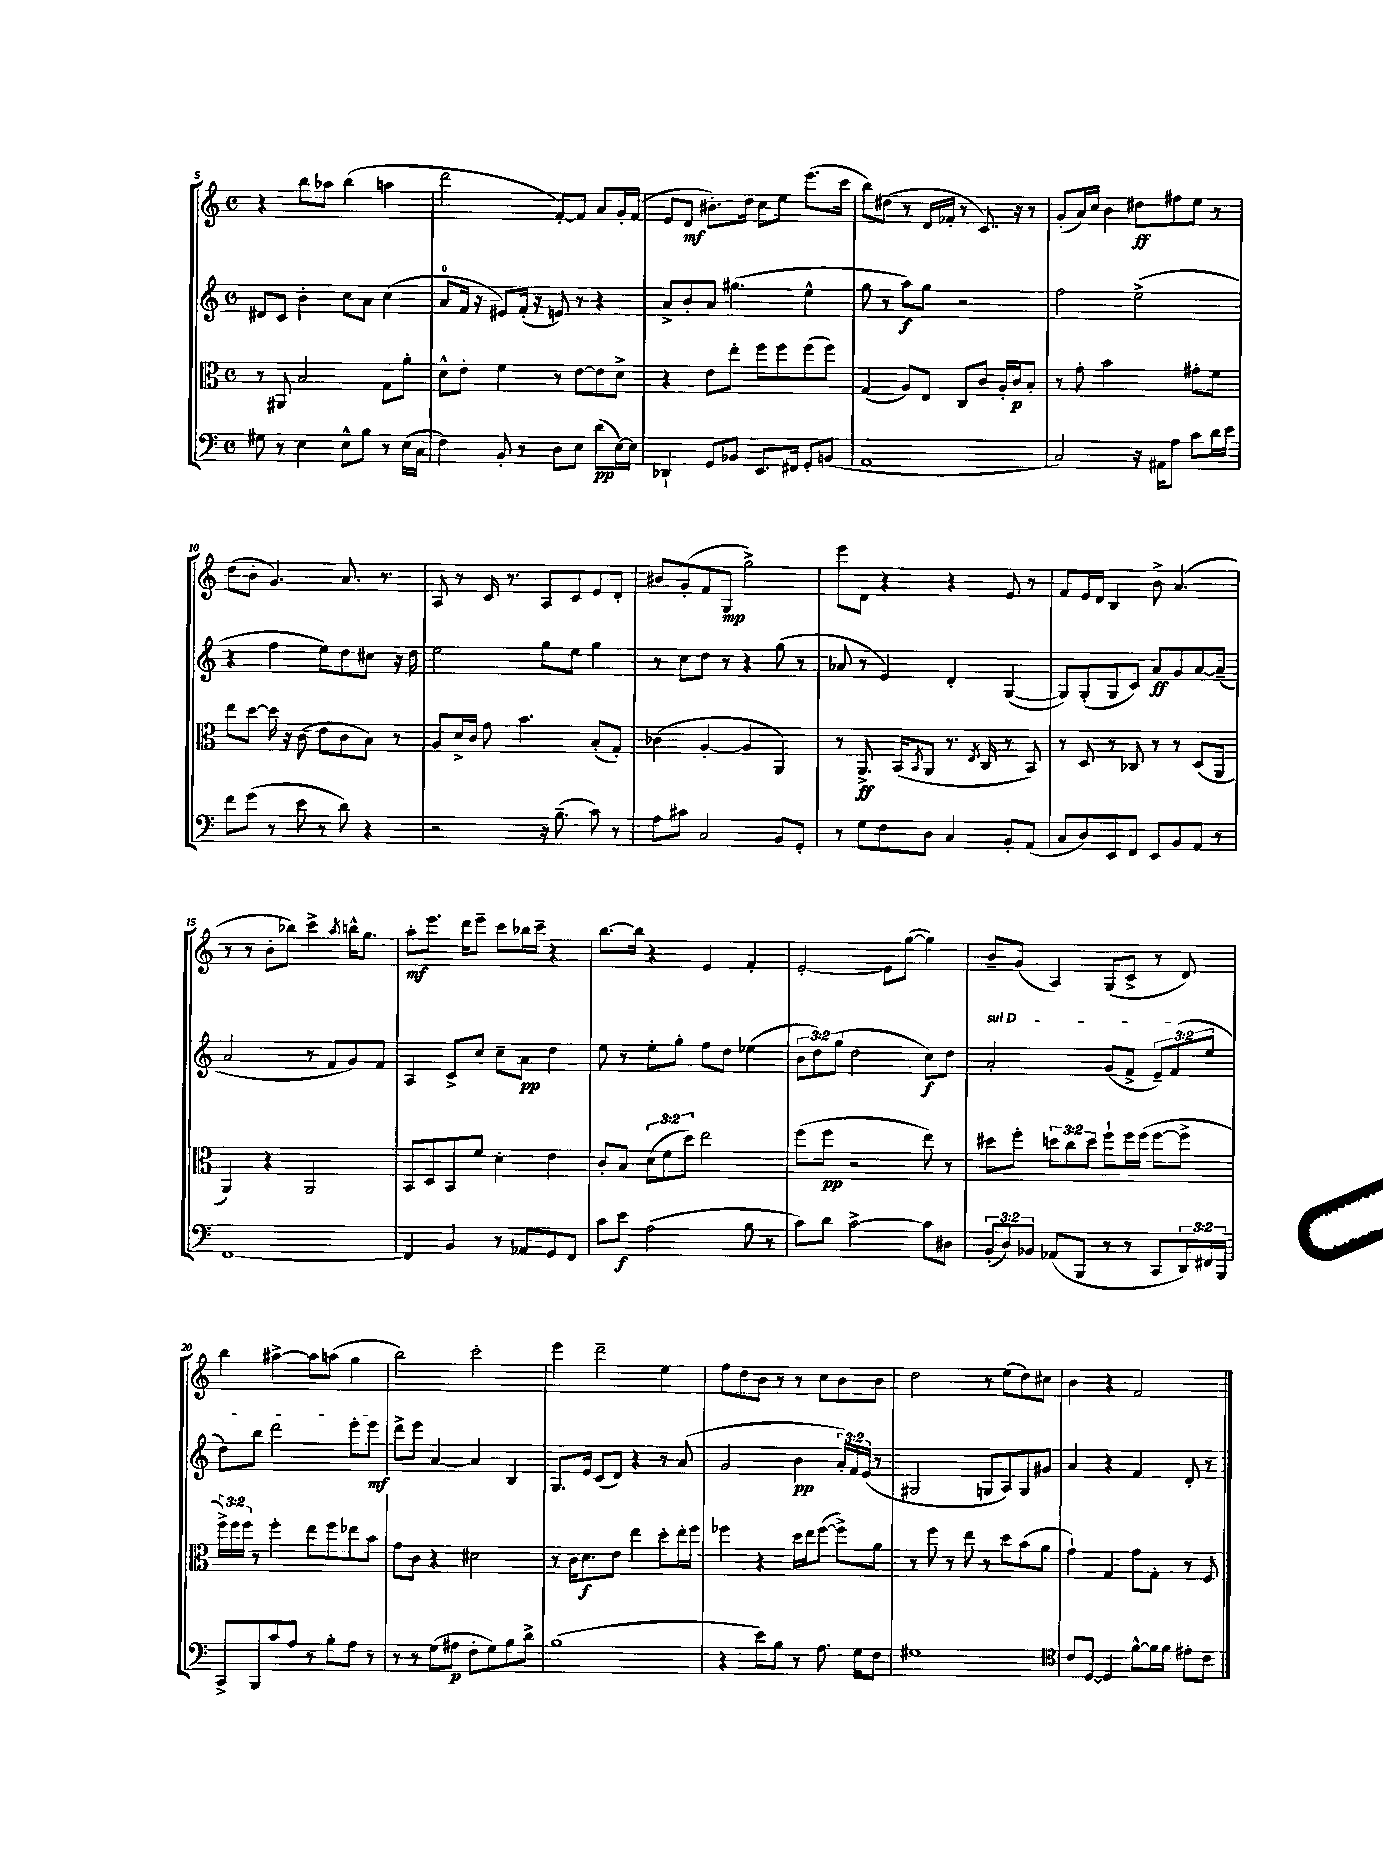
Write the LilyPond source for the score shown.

<<
\new StaffGroup <<
\new Staff = "s0" {
    \clef treble \key c \major \defaultTimeSignature \time 4/4
    r4 b''8 aes''8 b''4( a''4 |
    d'''2 f'8~-.) f'8 a'8 g'16-. f'16( |
    e'8 d'8\mf bis'8.-.) d''16 c''8 e''8 e'''8.( c'''16 |
    b''8) dis''8( r8 d'16 fes'16-. r8 c'8.) r16 r8 |
    g'8-.( a'16) c''16 b'4 dis''8\ff fis''8 e''8 r8 |
    d''8( b'8-. g'4.) a'8. r8. |
    a8 r8 c'16 r8. a8 c'8 e'8 d'8-. |
    bis'8 g'8-.( f'8 g8\mp g''2->) |
    e'''8 d'8 r4 r4 e'8 r8 |
    f'8 e'16 d'16 b4 b'8-> a'4.( |
    r8 r8 b'8-. bes''8) c'''4-> \acciaccatura { a''8 } b''16-^ g''8. |
    a''8-.\mf e'''8. d'''16 e'''8-- c'''8 bes''16 c'''16-- r4 |
    b''8.~ b''16 r4 e'4 f'4-. |
    e'2~-. e'8 g''8~( g''4) |
    b'8-- g'8( a4) g8( c'8-> r8 d'8) |
    b''4 ais''4~-> ais''8 a''8( g''4 |
    b''2) c'''2-. |
    e'''4 d'''2-- e''4 |
    f''8 d''8 b'8 r8 r8 c''8 b'8 b'8 |
    d''2 r8 e''8( d''8) cis''8 |
    b'4 r4 f'2 \bar "|." |
}
\new Staff = "s1" {
    \clef treble \key c \major \defaultTimeSignature \time 4/4 \override Staff.TupletNumber.text = #tuplet-number::calc-fraction-text
    dis'8 c'8 b'4-. c''8 a'8 c''4( |
    a'8-0 f'16 r16 eis'8) f'16-.( r16 e'8) r8 r4 |
    a'8-> b'8-. a'8 gis''4.( e''4-^ |
    g''8 r8 a''8\f) g''8 r2 |
    f''2 e''2->( |
    r4 f''4 e''8) d''8 cis''8 r16 d''16 |
    e''2 g''8 e''8 g''4 |
    r8 c''8 d''8 r8 r4 g''8( r8 |
    aes'8 r8 e'4) d'4-. g4~( |
    g8) g8-.( g8 c'8) a'8\ff g'8 a'8~ a'8--( |
    a'2 r8 f'8 g'8) f'8 |
    a4 c'8-> c''8 c''8-- a'8\pp d''4 |
    e''8 r8 e''8-. g''8-. f''8 d''8 ees''4( |
    \tuplet 3/2 { b'8 d''8) g''8( } d''2 c''8\f) d''8 |
    \once \override TextSpanner.bound-details.left.text = \markup { \italic "sul D" } a'2-.\startTextSpan g'8( f'8-> \tuplet 3/2 { e'8--) f'8( e''8 } |
    d''8) b''8 d'''2 e'''8-. e'''8\mf\stopTextSpan |
    d'''8-> e'''8 a'4~ a'4 b4 |
    g8. e'16 c'8( d'8) r4 r8 a'8( |
    g'2 b'4\pp \tuplet 3/2 { a'16-.) f'16 e'16( } r8 |
    gis2 g8 a8) g8 gis'8 |
    a'4 r4 f'4 d'8-. r8 \bar "|." |
}
\new Staff = "s2" {
    \clef alto \key c \major \defaultTimeSignature \time 4/4 \override Staff.TupletNumber.text = #tuplet-number::calc-fraction-text
    r8 ais,8 b2 g8 a'8-. |
    d'8-^ e'8-. f'4 r8 e'8~ e'8 d'8-> |
    r4 e'8 e''8-. f''8 f''8 f''8( f''8) |
    g4( a8) e8 c8 c'8 a16-. c'16\p b8-. |
    r8 g'8-. b'2 gis'8-. f'8 |
    e''8 d''8~ d''16 r16 c'8( e'8 c'8 b8) r8 |
    a8 d'16-> c'16 g'8 b'4. b8-.( g8-.) |
    ces'4( a4~-. a4 a,4) |
    r8 a,8.->\ff b,16( \acciaccatura { b,8 } a,8 r8. \acciaccatura { e8 } c16 r8 b,8) |
    r8 d8 r8 ces8 r8 r8 d8( a,8 |
    a,4) r4 a,2 |
    b,8 d8 b,8 f'8 d'4-. e'4 |
    c'8-. b8 \tuplet 3/2 { d'8( f'8 d''8) } e''2 |
    f''8( f''8\pp r2 e''8) r8 |
    dis''8 f''8-. \tuplet 3/2 { d''8 c''8 d''8 } f''8-! f''16 f''16( f''8~ f''8-> |
    \tuplet 3/2 { f''16->) f''16 f''16 } r8 f''4-. e''8 f''8 ees''8 b'8 |
    g'8 c'8 r4 dis'2 |
    r8 c'16 d'8.\f e'8 e''4 d''8-. e''16-. f''16 |
    fes''4 r4 d''16 e''16 fes''8~( fes''8->) a'8 |
    r8 f''8 r8 e''8 r8 d''8 b'8( a'8 |
    g'4-!) g4 g'8 g8-. r8 f8 \bar "|." |
}
\new Staff = "s3" {
    \clef bass \key c \major \defaultTimeSignature \time 4/4 \override Staff.TupletNumber.text = #tuplet-number::calc-fraction-text
    gis8 r8 e4 e8-^ b8 r8 e16( c16 |
    f4) b,8-. r8 d8 e8 d'8\pp( e16~) e16 |
    des,4-! g,8 bes,8 e,8. fis,16 g,8-. b,8( |
    a,1 |
    c2) r16 ais,16 a8 c'8 d'16 e'16 |
    f'8 g'8( r8 e'8 r8 d'8) r4 |
    r2 r16 b8.--( c'8) r8 |
    a8 cis'8 c2 b,8 g,8-. |
    r8 g8 f8 d8 c4 b,8-. a,8( |
    c8 d8) e,8 f,8 e,8 b,8 a,8 r8 |
    f,1~ |
    f,4 b,4 r8 aes,8 g,8 f,8 |
    c'8 e'8\f a2( b8 r8 |
    c'8) d'8 c'2~-> c'8 dis8 |
    \tuplet 3/2 { b,8-.( d8) bes,8 } aes,8( b,,8 r8 r8 c,8 \tuplet 3/2 { d,16) fis,16 b,,16 } |
    c,8-> b,,8 c'8 a8 r8 b8-. a8 r8 |
    r8 r8 g8( ais8\p f8-. g8) b8 d'8-> |
    b1( |
    r4 e'8) b8 r8 a8. g16 f8 |
    gis1 |
    \clef tenor c'8 d8~ d4 f'8~-^ f'16 f'16 eis'8-. c'8 \bar "|." |
}
>>
>>
\layout { \context { \Score currentBarNumber = #5 } }
